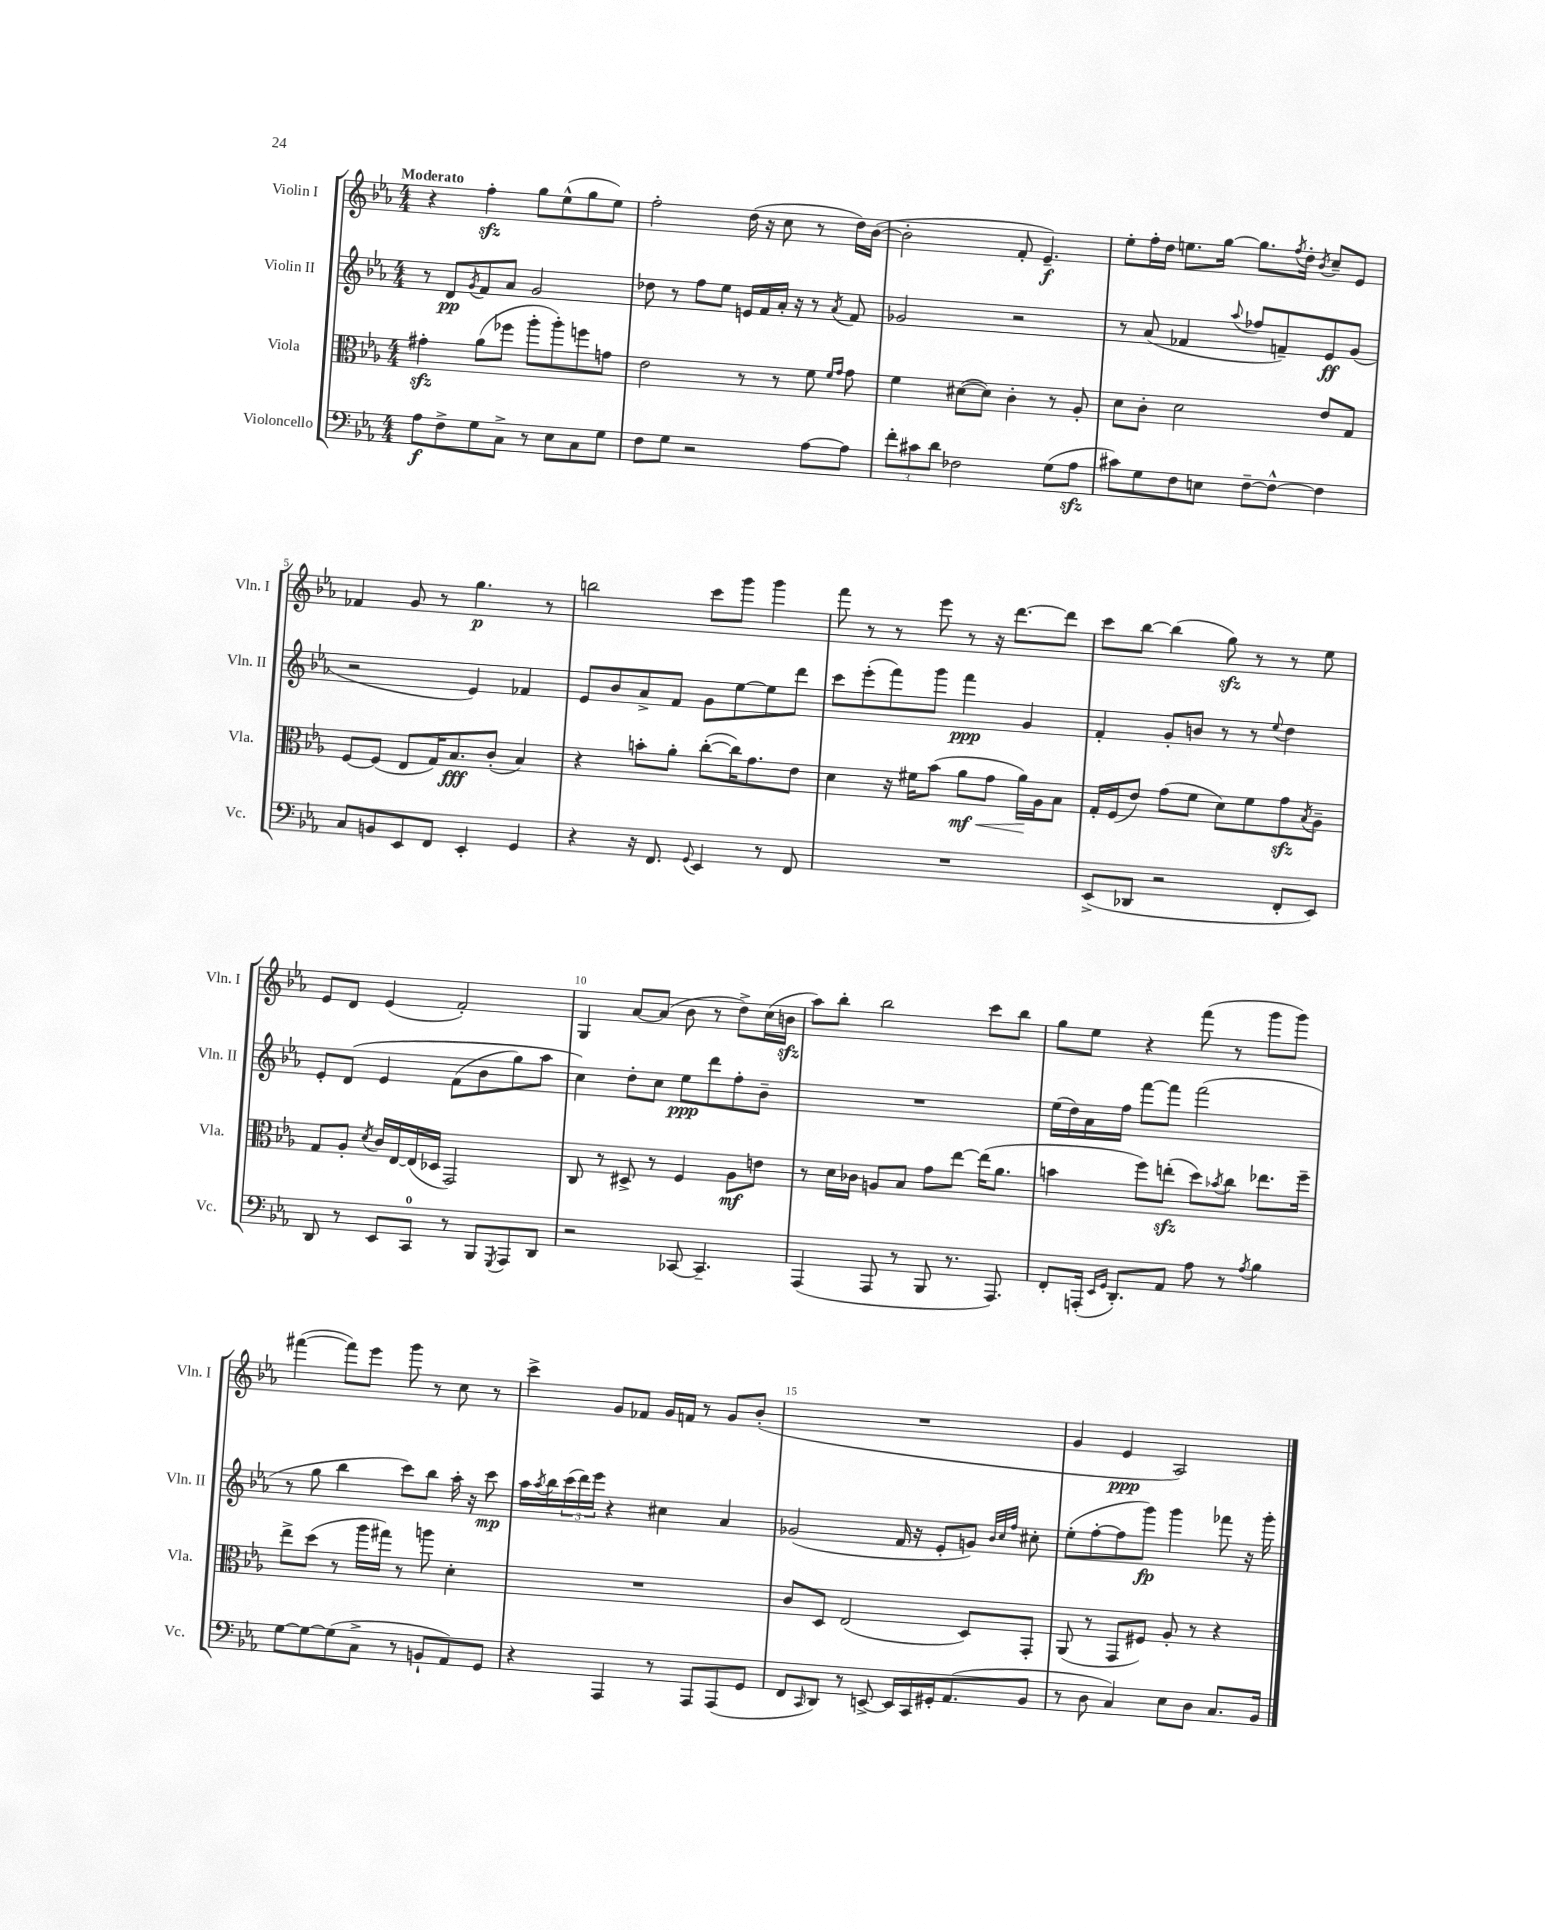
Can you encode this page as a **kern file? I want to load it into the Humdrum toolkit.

**kern	**dynam	**kern	**dynam	**kern	**dynam	**kern	**dynam
*part4	*part4	*part3	*part3	*part2	*part2	*part1	*part1
*staff4	*staff4	*staff3	*staff3	*staff2	*staff2	*staff1	*staff1
*I"Violoncello	*	*I"Viola	*	*I"Violin II	*	*I"Violin I	*
*I'Vc.	*	*I'Vla.	*	*I'Vln. II	*	*I'Vln. I	*
*clefF4	*	*clefC3	*	*clefG2	*	*clefG2	*
*k[b-e-a-]	*	*k[b-e-a-]	*	*k[b-e-a-]	*	*k[b-e-a-]	*
*M4/4	*	*M4/4	*	*M4/4	*	*M4/4	*
=1	=1	=1	=1	=1	=1	=1	=1
!	!	!	!	!	!	!LO:TX:a:B:t=Moderato	!
8A-\L	f	4g#Xzz'\	.	8r	.	4r	.
8F^\	.	.	.	8d/L	pp	.	.
.	.	.	.	8qg/	.	.	.
8G\	.	(8a-\L	.	8f/	.	4ffzz'\	.
8C^\J	.	8ff-X\J	.	8a-/J	.	.	.
8r	.	8aa-'\L	.	2g/	.	8gg\L	.
8E-\L	.	8aa-'\)	.	.	.	(8ee-^^\	.
8C\	.	8ffn\	.	.	.	8gg\	.
8G\J	.	8gn\J	.	.	.	8ee-\J)	.
=2	=2	=2	=2	=2	=2	=2	=2
8F\L	.	2e-\	.	8dd-X\	.	2ff'\	.
8G\J	.	.	.	8r	.	.	.
2r	.	.	.	8ff\L	.	.	.
.	.	.	.	8ee-\J	.	.	.
.	.	8r	.	16en/LL	.	(16dd\	.
.	.	.	.	16f/	.	16r	.
.	.	8r	.	16a-'/JJ	.	8cc\	.
.	.	.	.	16r	.	.	.
[8A-\L	.	8f\	.	8r	.	8r	.
.	.	16qqf/LL	.	.	.	.	.
.	.	16qqg/JJ	.	8qa-/	.	.	.
8A-\J]	.	8g\	.	8f/	.	16dd\LL)	.
.	.	.	.	.	.	([16b-\JJ	.
=3	=3	=3	=3	=3	=3	=3	=3
12f'\L	.	4f\	.	2g-X/	.	2b-'\]	.
12c#X\	.	.	.	.	.	.	.
12d\J	.	.	.	.	.	.	.
2F-X\	.	([8d#X\L	.	.	.	.	.
.	.	8d#\J])	.	.	.	.	.
.	.	4c'\	.	2r	.	8f'/	.
.	.	.	.	.	.	4.e-~/)	f
(8G\L	.	8r	.	.	.	.	.
8A-zz\J	.	8A-'/	.	.	.	.	.
=4	=4	=4	=4	=4	=4	=4	=4
8c#X\L)	.	8d\L	.	8r	.	8ee-'\L	.
8G\	.	8c'\J	.	(8a-/	.	16ff'\L	.
.	.	.	.	.	.	16dd\JJ	.
8F\	.	2d\	.	4f-X/	.	8.een\L	.
8En\J	.	.	.	.	.	.	.
.	.	.	.	.	.	[16gg\Jk	.
.	.	.	.	8qqaa-/	.	.	.
[8F~\L	.	.	.	8ff-X/L	.	8.gg\L]	.
8F^^\J_	.	.	.	8fn~/)	.	.	.
.	.	.	.	.	.	8qff/	.
.	.	.	.	.	.	16dd'\Jk	.
.	.	.	.	.	.	8qb-/	.
4F\]	.	8e-/L	.	8e-/	ff	8cc~/L	.
.	.	8G/J	.	(8g/J	.	8e-/J	.
!!LO:LB:g=z
=5	=5	=5	=5	=5	=5	=5	=5
8C/L	.	[8F/L	.	2r	.	4f-X/	.
8BBn/	.	(8F/J]	.	.	.	.	.
8EE-/	.	8E-/L	.	.	.	8g/	.
8FF/J	.	16G/K)	.	.	.	8r	.
.	.	8.B-/	fff	.	.	.	.
4EE-'/	.	.	.	4e-/)	.	4.gg\	p
.	.	(8c'/J	.	.	.	.	.
4GG/	.	4B-/)	.	4f-X/	.	.	.
.	.	.	.	.	.	8r	.
=6	=6	=6	=6	=6	=6	=6	=6
4r	.	4r	.	8e-/L	.	2bbn\	.
.	.	.	.	8b-/	.	.	.
16r	.	8bn'\L	.	8a-^/	.	.	.
8.FF/	.	.	.	.	.	.	.
.	.	8a-'\J	.	8f/J	.	.	.
8qqGG/	.	.	.	.	.	.	.
4EE-/	.	([8cc'\L	.	8g\L	.	8ccc\L	.
.	.	16cc\K])	.	[8ee-\	.	8ggg\J	.
.	.	8.g\	.	.	.	.	.
8r	.	.	.	8ee-\]	.	4ggg\	.
8FF/	.	8e-\J	.	8ddd\J	.	.	.
=7	=7	=7	=7	=7	=7	=7	=7
1r	.	4d\	.	8ccc\L	.	8fff\	.
.	.	.	.	(8eee-'\	.	8r	.
.	.	16r	.	8fff\)	.	8r	.
.	.	16f#X\KL	.	.	.	.	.
.	.	(8b-\J	.	8ggg\J	.	8eee-\	.
!	!	!	!LO:HP:b	!	!	!	!
.	.	8a-\L	< mf	4fff\	ppp	8r	.
.	.	8g\J	.	.	.	16r	.
.	.	.	.	.	.	[8.ddd\L	.
.	.	16a-\LL)	.	4g/	.	.	.
.	.	16A-\J	[	.	.	.	.
.	.	8B-\J	.	.	.	8ddd\J]	.
=8	=8	=8	=8	=8	=8	=8	=8
(8EE-^/L	.	16G'/LL	.	4f'/	.	8ccc\L	.
.	.	(16F/J	.	.	.	.	.
8DD-X/J	.	8e-/J)	.	.	.	[8bb-\J	.
2r	.	(8g\L	.	8g'/L	.	(4bb-\]	.
.	.	8f\J	.	8bn/J	.	.	.
.	.	8d\L)	.	8r	.	8ggzz\)	.
.	.	8f\	.	8r	.	8r	.
.	.	.	.	8qqee-/	.	.	.
8FF'/L	.	8gzz\	.	4dd\	.	8r	.
.	.	8qB-/	.	.	.	.	.
8EE-/J)	.	8A-~\J	.	.	.	8ee-\	.
!!LO:LB:g=z
=9	=9	=9	=9	=9	=9	=9	=9
8DD/	.	8G/L	.	8e-'/L	.	8e-/L	.
8r	.	8A-'/J	.	(8d/J	.	8d/J	.
.	.	8qd/	.	.	.	.	.
8EE-/L	.	16c/LL	.	4e-/	.	(4e-/	.
.	.	[16E-/	.	.	.	.	.
8CC/J	.	(16E-/]	.	.	.	.	.
.	.	16D-X/JJ	.	.	.	.	.
8r	.	2GG/)	.	(8f\L	.	2f'/)	.
8BBB-/L	.	.	.	8b-\	.	.	.
8qGGG/	.	.	.	.	.	.	.
8AAA-/	.	.	.	8gg\)	.	.	.
8DD/J	.	.	.	8aa-\J	.	.	.
=10	=10	=10	=10	=10	=10	=10	=10
2r	.	8C/	.	4cc\)	.	4G/	.
.	.	8r	.	.	.	.	.
.	.	8D#X^/	.	8dd'\L	.	[8a-/L	.
.	.	8r	.	8cc\J	.	(8a-/J]	.
[8CC-X/	.	4F/	.	8ee-\L	ppp	8b-\	.
4.CC-~/]	.	.	.	8ddd\	.	8r	.
.	.	8A-\L	mf	8ff'\	.	8dd^\L)	.
.	.	8en\J	.	8b-~\J	.	(16cc\L	.
.	.	.	.	.	.	16bnzz\JJ	.
=11	=11	=11	=11	=11	=11	=11	=11
(4AAA-/	.	8r	.	1r	.	8aa-\L)	.
.	.	16d\LL	.	.	.	8bb-'\J	.
.	.	16c-X\JJ	.	.	.	.	.
8AAA-/	.	8An/L	.	.	.	2bb-\	.
8r	.	8B-/J	.	.	.	.	.
8BBB-/	.	8g\L	.	.	.	.	.
8.r	.	[8ee-\J	.	.	.	.	.
.	.	(16ee-\KL]	.	.	.	8ccc\L	.
8.AAA-/)	.	8.a-\J	.	.	.	.	.
.	.	.	.	.	.	8bb-\J	.
=12	=12	=12	=12	=12	=12	=12	=12
8FF'/L	.	4bn\	.	(16ee-\LL	.	8gg\L	.
.	.	.	.	16dd\)	.	.	.
(16AAAn'/Jk	.	.	.	16a-\	.	8ee-\J	.
16qqEE-/LL	.	.	.	.	.	.	.
16qqGG/JJ	.	.	.	.	.	.	.
8.DD'/L)	.	.	.	16ff\JJ	.	.	.
.	.	8ff\L)	.	[8fff\L	.	4r	.
8AA-/J	.	(8eenzz'\J	.	8fff\J]	.	.	.
8A-\	.	8dd\L)	.	(2fff\	.	(8fff\	.
.	.	8qb-X/	.	.	.	.	.
8r	.	8cc\J	.	.	.	8r	.
8qA-/	.	.	.	.	.	.	.
4B-\	.	8.ee-X\L	.	.	.	8ggg\L	.
.	.	.	.	.	.	8ggg\J)	.
.	.	16ff~\Jk	.	.	.	.	.
!!LO:LB:g=z
=13	=13	=13	=13	=13	=13	=13	=13
[8G\L	.	8ee-^\L	.	8r	.	([4fff#X\	.
8G\_	.	(8dd\J	.	8gg\	.	.	.
(8G\]	.	8r	.	4bb-\	.	8fff#\L])	.
8C^\J	.	16aa-\LL	.	.	.	8eee-\J	.
.	.	16gg#X\JJ)	.	.	.	.	.
8r	.	8r	.	8ccc\L)	.	8ggg\	.
8BBn`/L	.	8aan\	.	8bb-\J	.	8r	.
8AA-/)	.	4d'\	.	16aa-'\	.	8cc\	.
.	.	.	.	16r	.	.	.
8GG/J	.	.	.	8ccc\	mp	8r	.
=14	=14	=14	=14	=14	=14	=14	=14
4r	.	1r	.	16aa-\LL	.	4ccc^\	.
.	.	.	.	8qaa-/	.	.	.
.	.	.	.	16bb-\	.	.	.
.	.	.	.	(24ccc\	.	.	.
.	.	.	.	24ddd\)	.	.	.
.	.	.	.	24eee-\JJ	.	.	.
4AAA-/	.	.	.	4r	.	8g/L	.
.	.	.	.	.	.	8f-X/J	.
8r	.	.	.	4cc#X\	.	16g/LL	.
.	.	.	.	.	.	16fn/JJ	.
8AAA-/L	.	.	.	.	.	8r	.
(8AAA-/	.	.	.	4a-/	.	8g/L	.
8GG/J	.	.	.	.	.	(8b-'/J	.
=15	=15	=15	=15	=15	=15	=15	=15
8FF/L	.	8c/L	.	(2g-X/	.	1r	.
16qqCC/	.	.	.	.	.	.	.
8DD/J)	.	8D/J	.	.	.	.	.
8r	.	(2E-/	.	.	.	.	.
[8EEn^/	.	.	.	.	.	.	.
16EE/LL]	.	.	.	16f/	.	.	.
16CC/	.	.	.	16r	.	.	.
16GG#X'/J	.	.	.	8e-'/L	.	.	.
(8.AA-/	.	.	.	.	.	.	.
.	.	8D/L)	.	8gn/J)	.	.	.
.	.	.	.	32qqb-/LLL	.	.	.
.	.	.	.	32qqcc/	.	.	.
.	.	.	.	32qqff/JJJ	.	.	.
8BB-/J	.	8GG'/J	.	8cc#X'\	.	.	.
=16	=16	=16	=16	=16	=16	=16	=16
8r	.	(8AA-/	.	(8ee-'\L	.	4g/	.
8D\	.	8r	.	[8ff'\	.	.	.
4C/)	.	8GG/L	.	8ff\]	.	4e-/	ppp
.	.	8F#X/J)	.	8ggg\J)	fp	.	.
8E-\L	.	8A-'/	.	4ggg\	.	2A-/)	.
8D\J	.	8r	.	.	.	.	.
8.C/L	.	4r	.	8fff-X\	.	.	.
.	.	.	.	16r	.	.	.
16BB-/Jk	.	.	.	16ggg'\	.	.	.
==	==	==	==	==	==	==	==
*-	*-	*-	*-	*-	*-	*-	*-
